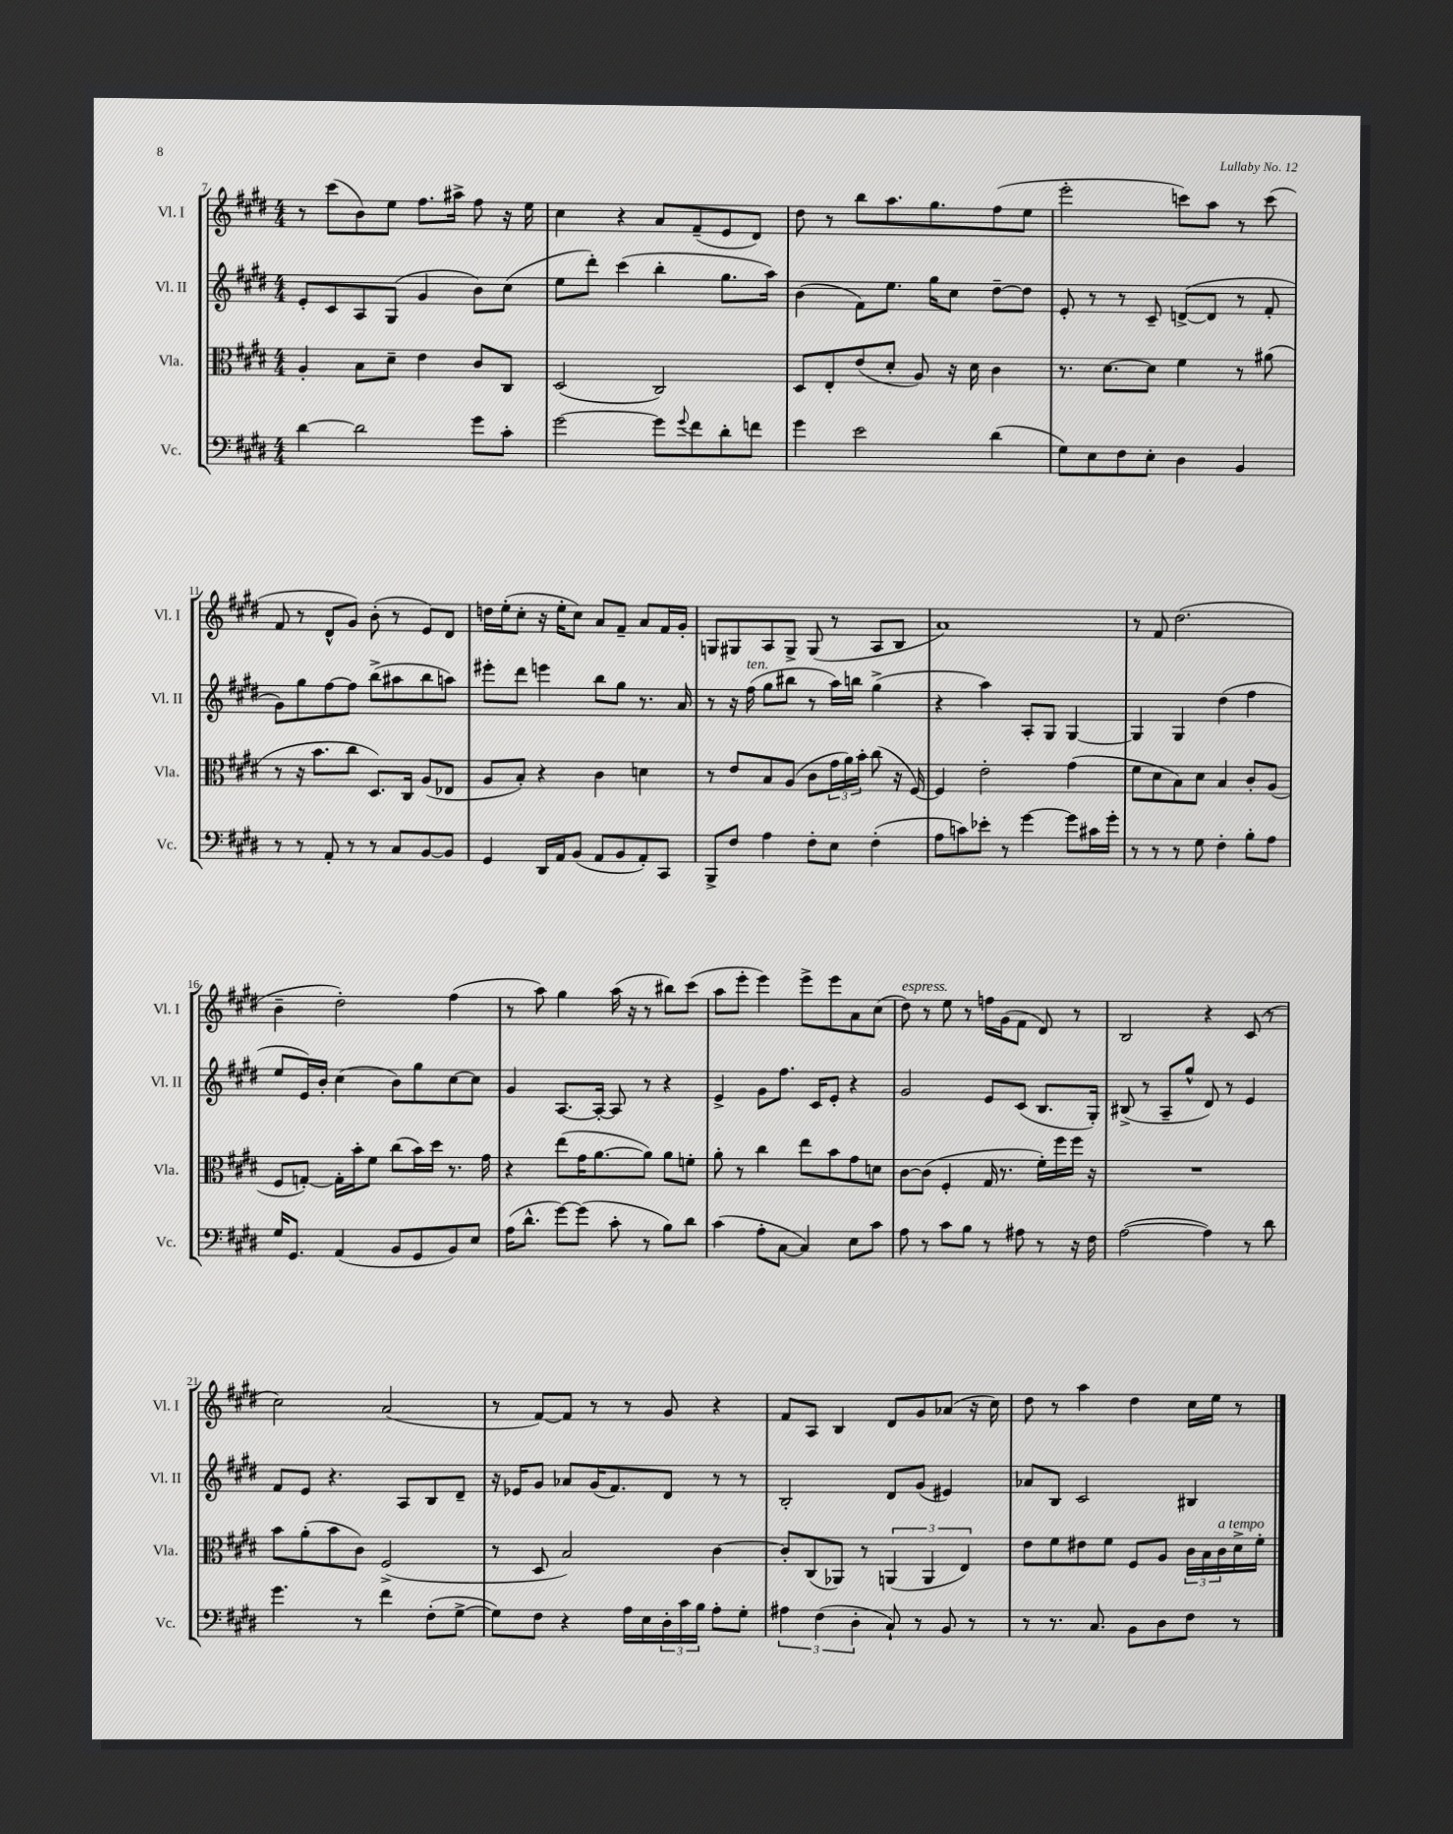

**kern	**kern	**kern	**kern
*staff4	*staff3	*staff2	*staff1
*clefF4	*clefC3	*clefG2	*clefG2
*k[f#c#g#d#]	*k[f#c#g#d#]	*k[f#c#g#d#]	*k[f#c#g#d#]
*M4/4	*M4/4	*M4/4	*M4/4
[4d#	4A'	8e'	8r
.	.	8c#	(8ccc#
2d#]	8B	8A	8b)
.	8d#~	(8G#	8ee
.	4e	4g#	8.ff#
.	.	.	16aa#^
8g#	8c#	8b)	8ff#
8c#'	8C#	(8cc#	16r
.	.	.	16ee
=	=	=	=
[2g#	(2D#	8ee	4cc#
.	.	8ddd#')	.
.	.	(4ccc#	4r
8g#]	2C#)	4bb'	8a
8qqg#	.	.	.
8f#	.	.	(8f#~
8d#'	.	8.gg#	8e
8f	.	.	8d#)
.	.	16aa)	.
=	=	=	=
4g#	8D#	(4b	8dd#
.	8E'	.	8r
2e	(8e	8f#)	8bb
.	8d#'	8.ee	8.aa
.	8A)	.	.
.	.	16gg#	8.gg#
.	16r	8cc#	.
.	16d#	.	.
(4d#	4c#	[8dd#~	(8ff#
.	.	8dd#]	8ee
=	=	=	=
8G#)	8.r	8e'	2eee'
8E	.	8r	.
.	[8.d#	.	.
8F#	.	8r	.
8E'	8d#]	8c#~	.
4D#	4f#	([8d^	8ccc)
.	.	8d]	8aa
4BB	8r	8r	8r
.	(8a#	8f#'	(8ccc
=	=	=	=
8r	8r	8g#)	8f#
8r	16r	8gg#	8r
.	8.b	.	.
8AA'	.	[8ff#	8d#^^
8r	8cc#	8ff#]	8g#)
8r	8.D#)	(8bb^	(8b'
8C#	.	8aa#	8r
.	16C#	.	.
[8BB	(8A	8bb	8e)
8BB]	8E-	8aa)	8d#
=	=	=	=
4GG#	8A	8eee#'	16dd
.	.	.	(16ee'
.	8B')	8ddd#	8cc#'
16DD#	4r	4eee	16r
16AA	.	.	16ee'
(8BB	.	.	8cc#)
8AA	4c#	8bb	8a
8BB	.	8gg#	8f#~
8AA')	4d	8.r	8a
8CC#	.	.	16f#
.	.	16a	16g#'
=	=	=	=
8BBB^	8r	8r	8G
8F#	8e	16r	8G#
.	.	(16ff#	.
4A	8B	8gg#	8A
.	(8A	8bb#	8G#^
8F#'	8c#	8r	(8G#
8E	24g#	16aa)	8r
.	24a)	.	.
.	.	16bb	.
.	24b'	.	.
(4F#'	(8cc#	(4gg#^	8A
.	16r	.	8B
.	[16F#)	.	.
=	=	=	=
8A	4F#]	4r	1a)
8c)	.	.	.
8e-'	2e'	4aa)	.
8r	.	.	.
[4g#	.	8A'	.
.	.	8G#	.
8g#]	(4g#	[4G#	.
16c#	.	.	.
16g#'	.	.	.
=	=	=	=
8r	8f#	4G#]	8r
8r	8d#	.	8f#
8r	8B)	4G#	(2.dd#
8G#	8d#	.	.
4F#'	4B	(4dd#	.
8B'	8c#'	4ff#	.
8A	(8A	.	.
=	=	=	=
16G#	8F#	8ee	4b~
8.GG#	.	.	.
.	[8G')	16e)	.
.	.	16b'	.
(4AA	16G']	(4cc#	2dd#')
.	16b'	.	.
.	8f#	.	.
8BB	(8cc#	8b)	.
8GG#	16b)	8gg#	.
.	16dd#	.	.
8BB)	8.r	[8cc#	(4ff#
8E	.	8cc#]	.
.	16g#	.	.
=	=	=	=
(16A	4r	4g#	8r
8.d#^^	.	.	.
.	.	.	8aa)
[8g#)	(8ee	[8.A	4gg#
(8g#]	16g#	.	.
.	[8.a	16A'_	.
8c#'	.	8A]	(16aa
.	.	.	16r
8r	8a])	8r	8r
8B)	8a	4r	8bb#)
8d#	8f'	.	(8ccc#
=	=	=	=
(4c#	8a'	4e^	8aa
.	8r	.	8eee'
8A'	4cc#	8g#	4eee)
[8C#	.	8.ff#	.
4C#])	8ee	.	8eee^
.	.	16c#	.
.	8b	8e'	8eee
8E	8g#	4r	8a
8c#	8d	.	(8cc#
=	=	=	=
8A	[8c#	2g#	8dd#)
8r	(8c#]	.	8r
8c#	4F#'	.	8ee
8B	.	.	8r
8r	16G#	8e	16ff
.	8.r	.	(16g#
8A#	.	(8c#	8f#
8r	16f#')	8.B	8d#)
.	16ff#	.	.
16r	16ff#	.	8r
16F#	16r	16G#')	.
=	=	=	=
([2A	1r	(8B#^	2B
.	.	8r	.
.	.	8A~	.
.	.	8gg#^^	.
4A])	.	8d#)	4r
.	.	8r	.
8r	.	4e	(8c#
8d#	.	.	8r
=	=	=	=
4.g#	8b	8f#	2cc#)
.	(8a'	8e	.
.	8b	4.r	.
8r	8c#)	.	.
4f#	(2F#^	.	(2a
.	.	8A	.
(8F#'	.	8B	.
[8G#^	.	8d#~	.
=	=	=	=
8G#])	8r	16r	8r
.	.	16e-	.
8F#	8D#	8g#	[8f#)
4r	2B)	8a-	8f#]
.	.	(16g#	8r
.	.	8.f#)	.
16A	.	.	8r
16E	.	.	.
24D#'	.	8d#	8g#
24c#	.	.	.
24B	.	.	.
8A'	[4c#	8r	4r
8G#'	.	8r	.
=	=	=	=
6A#	8c#']	2B'	8f#
.	(8C#	.	8A
(6F#	.	.	.
.	8AA-)	.	4B
6D#'	.	.	.
.	8r	.	.
8C#`)	(6AA	8d#	8d#
8r	.	(8g#	8g#
.	6AA	.	.
8BB	.	4e#)	(8a-
.	6E)	.	.
8r	.	.	16r
.	.	.	16cc#)
=	=	=	=
8r	8e	8a-	8dd#
8.r	8f#	8B	8r
.	8e#	2c#	4aa
8.C#	.	.	.
.	8f#	.	.
8BB	8F#	.	4dd#
8D#	8A	.	.
8F#	24c#	4B#	16cc#
.	24B	.	.
.	.	.	16ee
.	24c#	.	.
8r	16d#^	.	8r
.	16f#'	.	.
==	==	==	==
*-	*-	*-	*-
